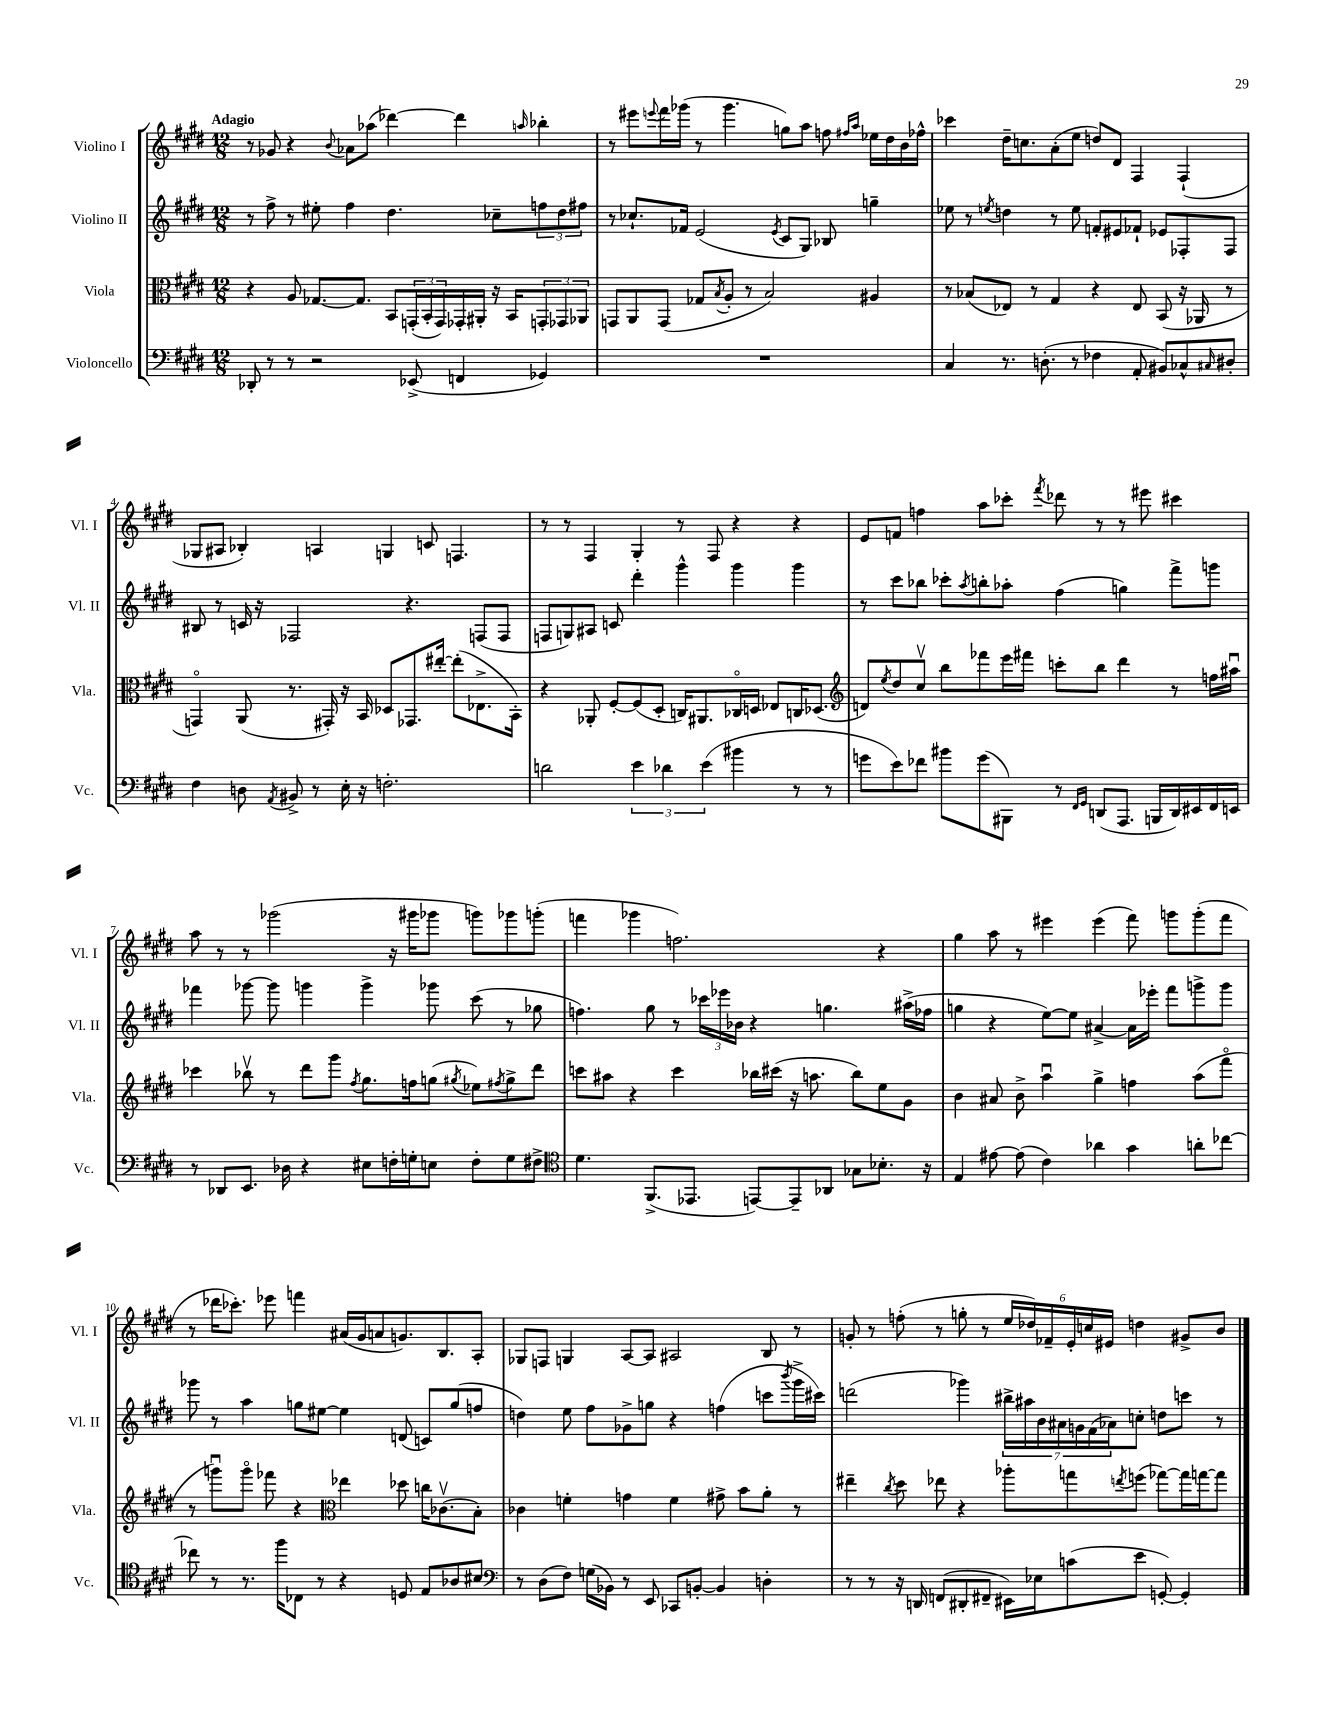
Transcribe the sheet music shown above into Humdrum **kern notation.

**kern	**kern	**kern	**kern
*part4	*part3	*part2	*part1
*staff4	*staff3	*staff2	*staff1
*I"Violoncello	*I"Viola	*I"Violino II	*I"Violino I
*I'Vc.	*I'Vla.	*I'Vl. II	*I'Vl. I
*clefF4	*clefC3	*clefG2	*clefG2
*k[f#c#g#d#]	*k[f#c#g#d#]	*k[f#c#g#d#]	*k[f#c#g#d#]
*M12/8	*M12/8	*M12/8	*M12/8
=1	=1	=1	=1
!	!	!	!LO:TX:a:B:t=Adagio
8DD-X'/	4r	8r	8r
8r	.	8ff#^\	8g-X/
8r	8A/	8r	4r
2r	[8.G-X/L	8ee#X'\	.
.	.	.	8qqb/
.	.	4ff#\	8a-X\L
.	8.G-/J]	.	.
.	.	.	(8aa-X\J
.	8BB/L	4.dd#\	[4ddd-X\)
(8EE-X^/	(24GGn'/L	.	.
.	24BB'/	.	.
.	24GG/)	.	.
4FFn/	16GG-X'/	.	4ddd-\]
.	16AA#X'/JJ	.	.
.	16r	8cc-X~\L	.
.	16BB/KL	.	.
.	.	.	16qqaan/
4GG-X/)	12GGn'/	12ffn\	4bb-X'\
.	12GG-X/	12dd#\	.
.	12AA-X/J	12ff#X\J	.
=2	=2	=2	=2
1.r	8GGn/L	8r	8r
.	8AA/	8.cc-X`/L	8eee#X\L
.	.	.	8qqeeen/
.	(8GG/J	.	16fff#\L
.	.	16f-X/Jk	(16ggg-X\JJ
.	8G-X/L	(2e/	8r
.	8qB/	.	.
.	8A'/J	.	4.ggg-\
.	8r	.	.
.	2B/)	.	.
.	.	8qe/	.
.	.	8c#/L	8ggn\L)
.	.	8G#/J)	8aa\J
.	.	8B-X/	8ffn\
.	.	.	16qqff#X/LL
.	.	.	16qqaa/JJ
.	4A#X/	4ggn~\	16ee-X\LL
.	.	.	16dd#\
.	.	.	16b\
.	.	.	16ff-X^^\JJ
=3	=3	=3	=3
4C#/	8r	8ee-X\	4ccc-X\
.	(8B-X/L	8r	.
.	.	8qeen/	.
8.r	8E-X/J)	4ddn\	16dd#~\KL
.	.	.	8.ccn\
.	8r	.	.
(8.Dn'\	.	.	.
.	4G#/	8r	(8a'\
8r	.	8ee\	8ee\J
4F-X\	4r	8fn'/L	8ddn/L)
.	.	8e#X/	8d#/J
8AA'/	8E-/	8f-X`/J	4F#/
8BB#X/L)	(8BB/	8e-X/L	.
8C-X^^/	16r	8F-X'/	(4F#`/
.	16AA-X/	.	.
16qqC#X/	.	.	.
8D#X'/J	8r	8F-/J	.
!!LO:LB:g=z
=4	=4	=4	=4
4F#\	4GGn/)	8B#X/	8G-X/L
.	.	8r	8A#X/J
8Dn\	(8AA/	16cn/	4B-X'/)
.	.	16r	.
8qAA/	.	.	.
8BB#X^/	8.r	2F-X/	.
8r	.	.	4An/
.	16GG#X'/)	.	.
16E'\	16r	.	.
16r	16BB/	.	.
2.Fn'\	8D-X/L	.	4Gn/
.	8.GG-X/	4.r	.
.	.	.	8cn/
.	[16ee#X'/Jk	.	.
.	(8ee#'\L]	.	4.Fn/
.	8.E-X^\	(8Fn/L	.
.	.	8F/J	.
.	16BB'\Jk)	.	.
=5	=5	=5	=5
2dn\	4r	8Fn/L	8r
.	.	8Gn/)	8r
.	8AA-X'/	8A#X/J	4F#/
.	[8F#'/L	8cn/	.
6e\	(8F#/]	4ddd#'\	4G#'/
.	8D#'/J	.	.
6d-X\	.	.	.
.	16Cn/KL)	4ggg#^^\	8r
.	8.AA#X/	.	.
(6e\	.	.	.
.	.	.	8F#/
4b#X\	16C-X/L	4ggg#\	4r
.	16Dn/JJ	.	.
.	8E-X/L	.	.
8r	16Cn/K	4ggg#\	4r
.	(8.D-X/J	.	.
8r	.	.	.
=6	=6	=6	=6
*	*clefG2	*	*
8gn\L	8dn/L)	8r	8e/L
.	8qee/	.	.
8e\)	8dd#/	8ccc#\L	8fn/J
8f-X\J	8cc#v/J	8bb-X\J	4ffn\
8b#X\L	8bb\L	8ccc-X'\L	.
.	.	8qaa/	.
(8g\	8fff-X\	8bbn'\	8aa\L
8BBB#X\J)	16eee\L	8aa-X'\J	8ccc-X'\J
.	16fff#X\JJ	.	.
.	.	.	8qfff#/
8r	8cccn'\L	(4ff#\	8ddd-X\
16qqFF#/LL	.	.	.
16qqGG#/JJ	.	.	.
(8DDn/L	8bb\J	.	8r
8.AAA/J	4ddd#\	4ggn\)	8r
.	.	.	8eee#X\
16BBBn/LL	.	.	.
16DD/)	8r	8fff#^\L	4ccc#X\
16EE#X/	.	.	.
16FF#/	16ffn\LL	8gggn\J	.
16EEn/JJ	16aa#Xu\JJ	.	.
!!LO:LB:g=z
=7	=7	=7	=7
8r	4ccc-X\	4fff-X\	8aa\
8DD-X/L	.	.	8r
8.EE/J	8bb-Xv\	[8ggg-X\	8r
.	8r	8ggg-\]	(2ggg-X\
16D-X\	.	.	.
4r	8ddd#\L	4gggn\	.
.	8ggg#\J	.	.
.	8qff#/	.	.
8E#X\L	8.gg#\L	4ggg^\	.
16Fn'\L	.	.	16r
16Gn'\J	16ffn\k	.	16ggg#X\KL
8En\J	(8ggn\J	8ggg-X\	8ggg-X\J
.	8qgg#X/	.	.
8F'\L	8ee-X\L)	(8ccc#\	8gggn\L)
.	8qff#X/	.	.
8G\	8gg#^\	8r	8ggg-X\
8F#X^\J	8ddd#\J	8gg-X\	(8gggn'\J
=8	=8	=8	=8
*clefC4	*	*	*
4.d#\	8cccn\L	4.ffn\)	4fffn\
.	8aa#X\J	.	.
.	4r	.	4ggg-X\
(8.FF#^/L	.	8gg#\	.
.	4ccc\	8r	2.ffn\)
8.EE-X/J	.	.	.
.	.	24ccc-X\LL	.
.	.	24eee-X\	.
.	.	24b-X\JJ	.
[8EEn/L)	16bb-X\LL	4r	.
.	(16ccc#X\JJ	.	.
8EE~/]	16r	.	.
.	8.aan\	.	.
8AA-X/J	.	4.ggn\	.
8G-X\L	8bb-\L)	.	.
8.B-X'\J	8ee\	.	4r
.	8g#\J	(16aa#X^\LL	.
16r	.	16ff-X\JJ	.
=9	=9	=9	=9
4E/	4b\	4ggn\	4gg#\
[8e#X\	8a#X/	4r	8aa\
(8e#\]	8b^\	.	8r
4c#\)	4aau\	[8ee\L)	4eee#X\
.	.	8ee\J]	.
4a-X\	4gg#^\	[4a#X^/	(4eee#\
4g#\	4ffn\	16a#\LL]	8fff#\)
.	.	16eee-X'\JJ	.
.	.	8fff#\L	8gggn\L
8an'\L	(8aa\L	8gggn^\	(8ggg'\
[8cc-X\J	8fff#\J	8ggg\J	8fff#\J
!!LO:LB:g=z
=10	=10	=10	=10
8cc-X\]	8r	8ggg-X\	8r
8r	8gggnu\L)	8r	16ddd-X\KL
.	.	.	8.ccc-X'\J)
8.r	8ggg\J	4aa\	.
.	8fff-X\	.	8eee-X\
16ff#\KL	.	.	.
8C-X\J	4r	8ggn\L	4fffn\
8r	.	[8ee#X\J	.
*	*clefC3	*	*
4r	4ee-X\	4ee#\]	(16a#X/LL
.	.	.	16g#/J
.	.	.	8an/
8Dn/	8dd-X\	(8dn/	8.gn/)
8E/L	16ccn\KL	8cn/L)	.
.	(8.c-Xv\	.	8.B/
8A-X/	.	(8gg/	.
8B#X/J	8B'\J)	8ffn/J	8A'/J
=11	=11	=11	=11
*clefF4	*	*	*
8r	4c-X\	4ddn\)	8G-X/L
(8D#\L	.	.	8Fn/J
8F#\J)	4fn'\	8ee\	4Gn/
(16Gn\LL	.	8ff#\L	.
16BB-X\JJ)	.	.	.
8r	4gn\	8g-X^\	[8A/L
8EE/	.	8ggn\J	8A/J]
8CC-X/L	4f\	4r	2A#X/
[8BBn'/J	.	.	.
4BB/]	8g#X^\	(4ffn\	.
.	8b\L	.	.
4Dn'\	8a'\J	8cccn\L	8B/
.	.	8qbbb/	.
.	8r	16ggg#^\L	8r
.	.	16ccc#X\JJ)	.
=12	=12	=12	=12
8r	4ee#X~\	(2dddn\	8gn'/
8r	.	.	8r
.	8qcc#/	.	.
16r	8dd#\	.	(8ffn'\
16DDn/	.	.	.
(8FFn/L	8ee-X\	.	8r
8DD#X'/	4r	4ggg-X\)	8ggn'\
8FF#X~/J	.	.	8r
16EE#X\LL)	8aa-X'\L	28bb#X^\LL	24ee/LL
.	.	28aa#X\	.
.	.	.	24dd-X/)
16E-X\J	.	.	.
.	.	28b\	.
.	.	.	24f-X~/
.	.	28a#X\	.
(8cn\	8ggn\	.	24e'/
.	.	28gn\	.
.	.	.	24ccn/
.	.	(28f#\	.
.	.	.	24e#X/JJ
.	.	28a-X\J)	.
.	8qeen/	.	.
8e\J	(8ffn\J	8ccn'\J	4ddn\
[8GGn'/)	[8gg-X\L)	8ddn\L	.
4GG'/]	16gg-\L]	8cccn\J	8g#X^/L
.	[16ggn\J	.	.
.	8gg\J]	8r	8b/J
==	==	==	==
*-	*-	*-	*-
